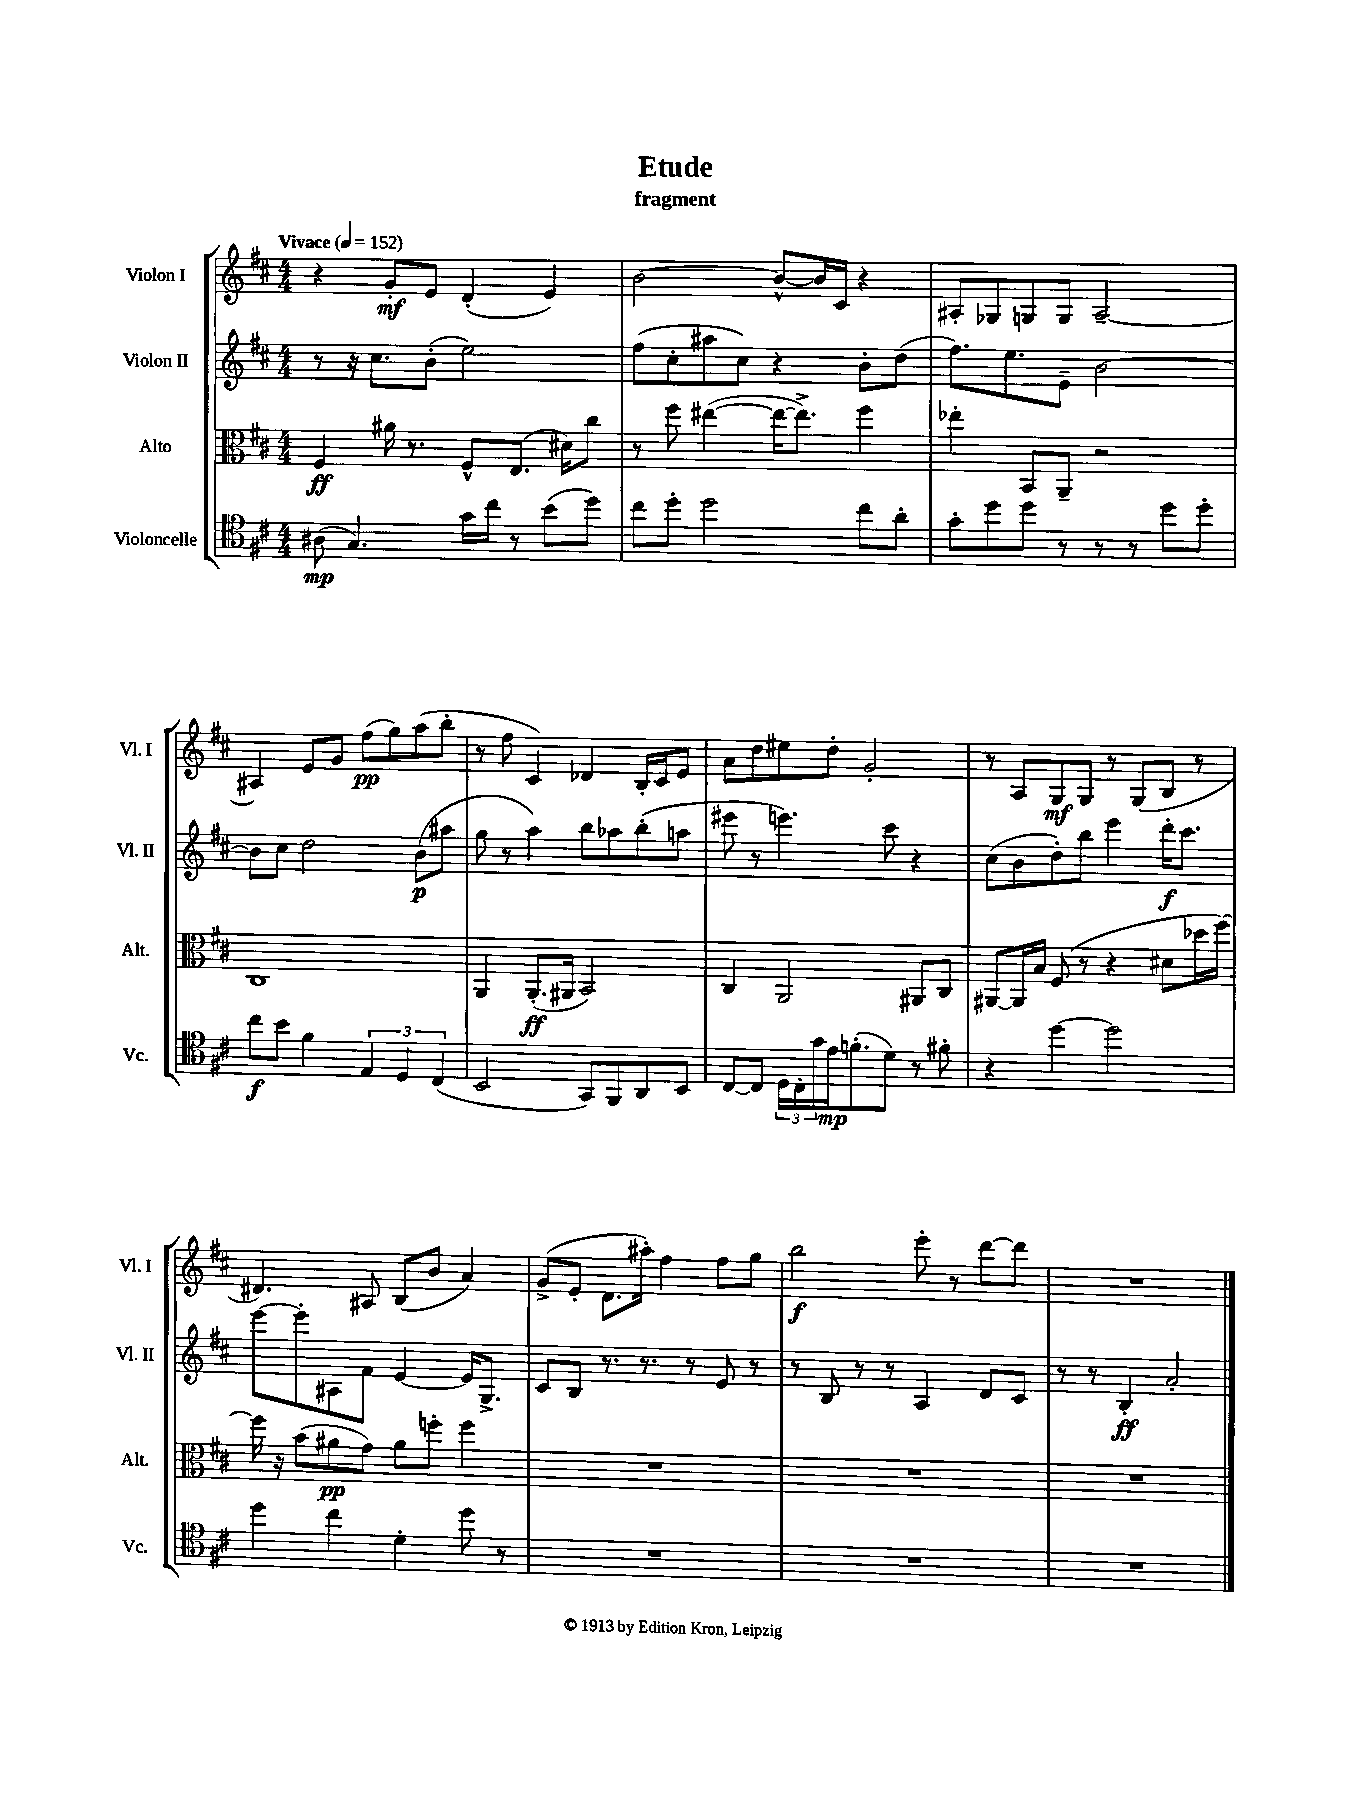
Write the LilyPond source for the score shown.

\header { title = "Etude" subtitle = "fragment" }
<<
\new StaffGroup <<
\new Staff = "s0" \with { instrumentName = "Violon I" shortInstrumentName = "Vl. I" } {
    \clef treble \key d \major \numericTimeSignature \time 4/4 \tempo "Vivace" 4 = 152
    r4 g'8-.\mf e'8 d'4-.( e'4) |
    b'2~ b'8~-^ b'16 cis'16 r4 |
    ais8-. ges8 g8 g8 ais2~-- |
    ais4 e'8 g'8 fis''8\pp( g''8) a''8( b''8-. |
    r8 fis''8 cis'4) des'4 b16-. cis'16 e'8 |
    a'8 d''8 eis''8 d''8-. g'2-. |
    r8 a8 g8\mf g8 r8 g8( b8 r8 |
    dis'4.) ais8 b8( b'8 a'4) |
    g'8->( e'8-. d'8. ais''16-.) fis''4 fis''8 g''8 |
    b''2\f e'''8-. r8 d'''8~ d'''8 |
    R1 \bar "|." |
}
\new Staff = "s1" \with { instrumentName = "Violon II" shortInstrumentName = "Vl. II" } {
    \clef treble \key d \major \numericTimeSignature \time 4/4
    r8 r16 cis''8. b'8-.( e''2) |
    fis''8( cis''8-. ais''8 cis''8) r4 b'8-. d''8( |
    fis''8.) e''8. e'8-- b'2~ |
    b'8 cis''8 d''2 b'8\p( ais''8 |
    g''8 r8 a''4) b''8 aes''8 b''8-.( a''8 |
    eis'''8 r8 e'''4.) cis'''8 r4 |
    cis''8( b'8 d''8-.) b''8 e'''4 d'''16-.\f cis'''8. |
    e'''8~ e'''8-. ais8 fis'8 e'4~ e'16 g8.-> |
    cis'8 b8 r8. r8. r8 e'8 r8 |
    r8 b8 r8 r8 a4 d'8 cis'8 |
    r8 r8 b4-.\ff a'2-. \bar "|." |
}
\new Staff = "s2" \with { instrumentName = "Alto" shortInstrumentName = "Alt." } {
    \clef alto \key d \major \numericTimeSignature \time 4/4
    fis4\ff ais'16 r8. fis8-^ e8.( dis'16) cis''8 |
    r8 fis''8 eis''4~( eis''16~ eis''8.->) fis''4 |
    ees''4-. b,8 a,8-- r2 |
    cis1 |
    a,4 a,8.-.\ff( ais,16 b,2) |
    cis4 a,2 ais,8 cis8 |
    ais,8~ ais,16 b16 fis8( r8 r4 dis'8 des''16 fis''16~) |
    fis''16 r16 b'8( ais'8\pp g'8) ais'8 f''8-. f''4 |
    R1 |
    R1 |
    R1 \bar "|." |
}
\new Staff = "s3" \with { instrumentName = "Violoncelle" shortInstrumentName = "Vc." } {
    \clef tenor \key d \major \numericTimeSignature \time 4/4
    ais8\mp( g4.) g'16 cis''16 r8 b'8( d''8) |
    cis''8 d''8-. d''2 cis''8 a'8-. |
    g'8-. d''8 d''8 r8 r8 r8 d''8 d''8-. |
    cis''8\f b'8 fis'4 \tuplet 3/2 { e4 d4 cis4( } |
    b,2 g,8) fis,8 a,8 b,8 |
    cis8~ cis8 \tuplet 3/2 { d16 cis16-. g'16 } e'16\mp f'8.-.( d'8) r8 fis'8-. |
    r4 d''4~ d''2 |
    d''4 cis''4 d'4-. d''8 r8 |
    R1 |
    R1 |
    R1 \bar "|." |
}
>>
>>
\layout { \context { \Score \remove "Bar_number_engraver" } }
